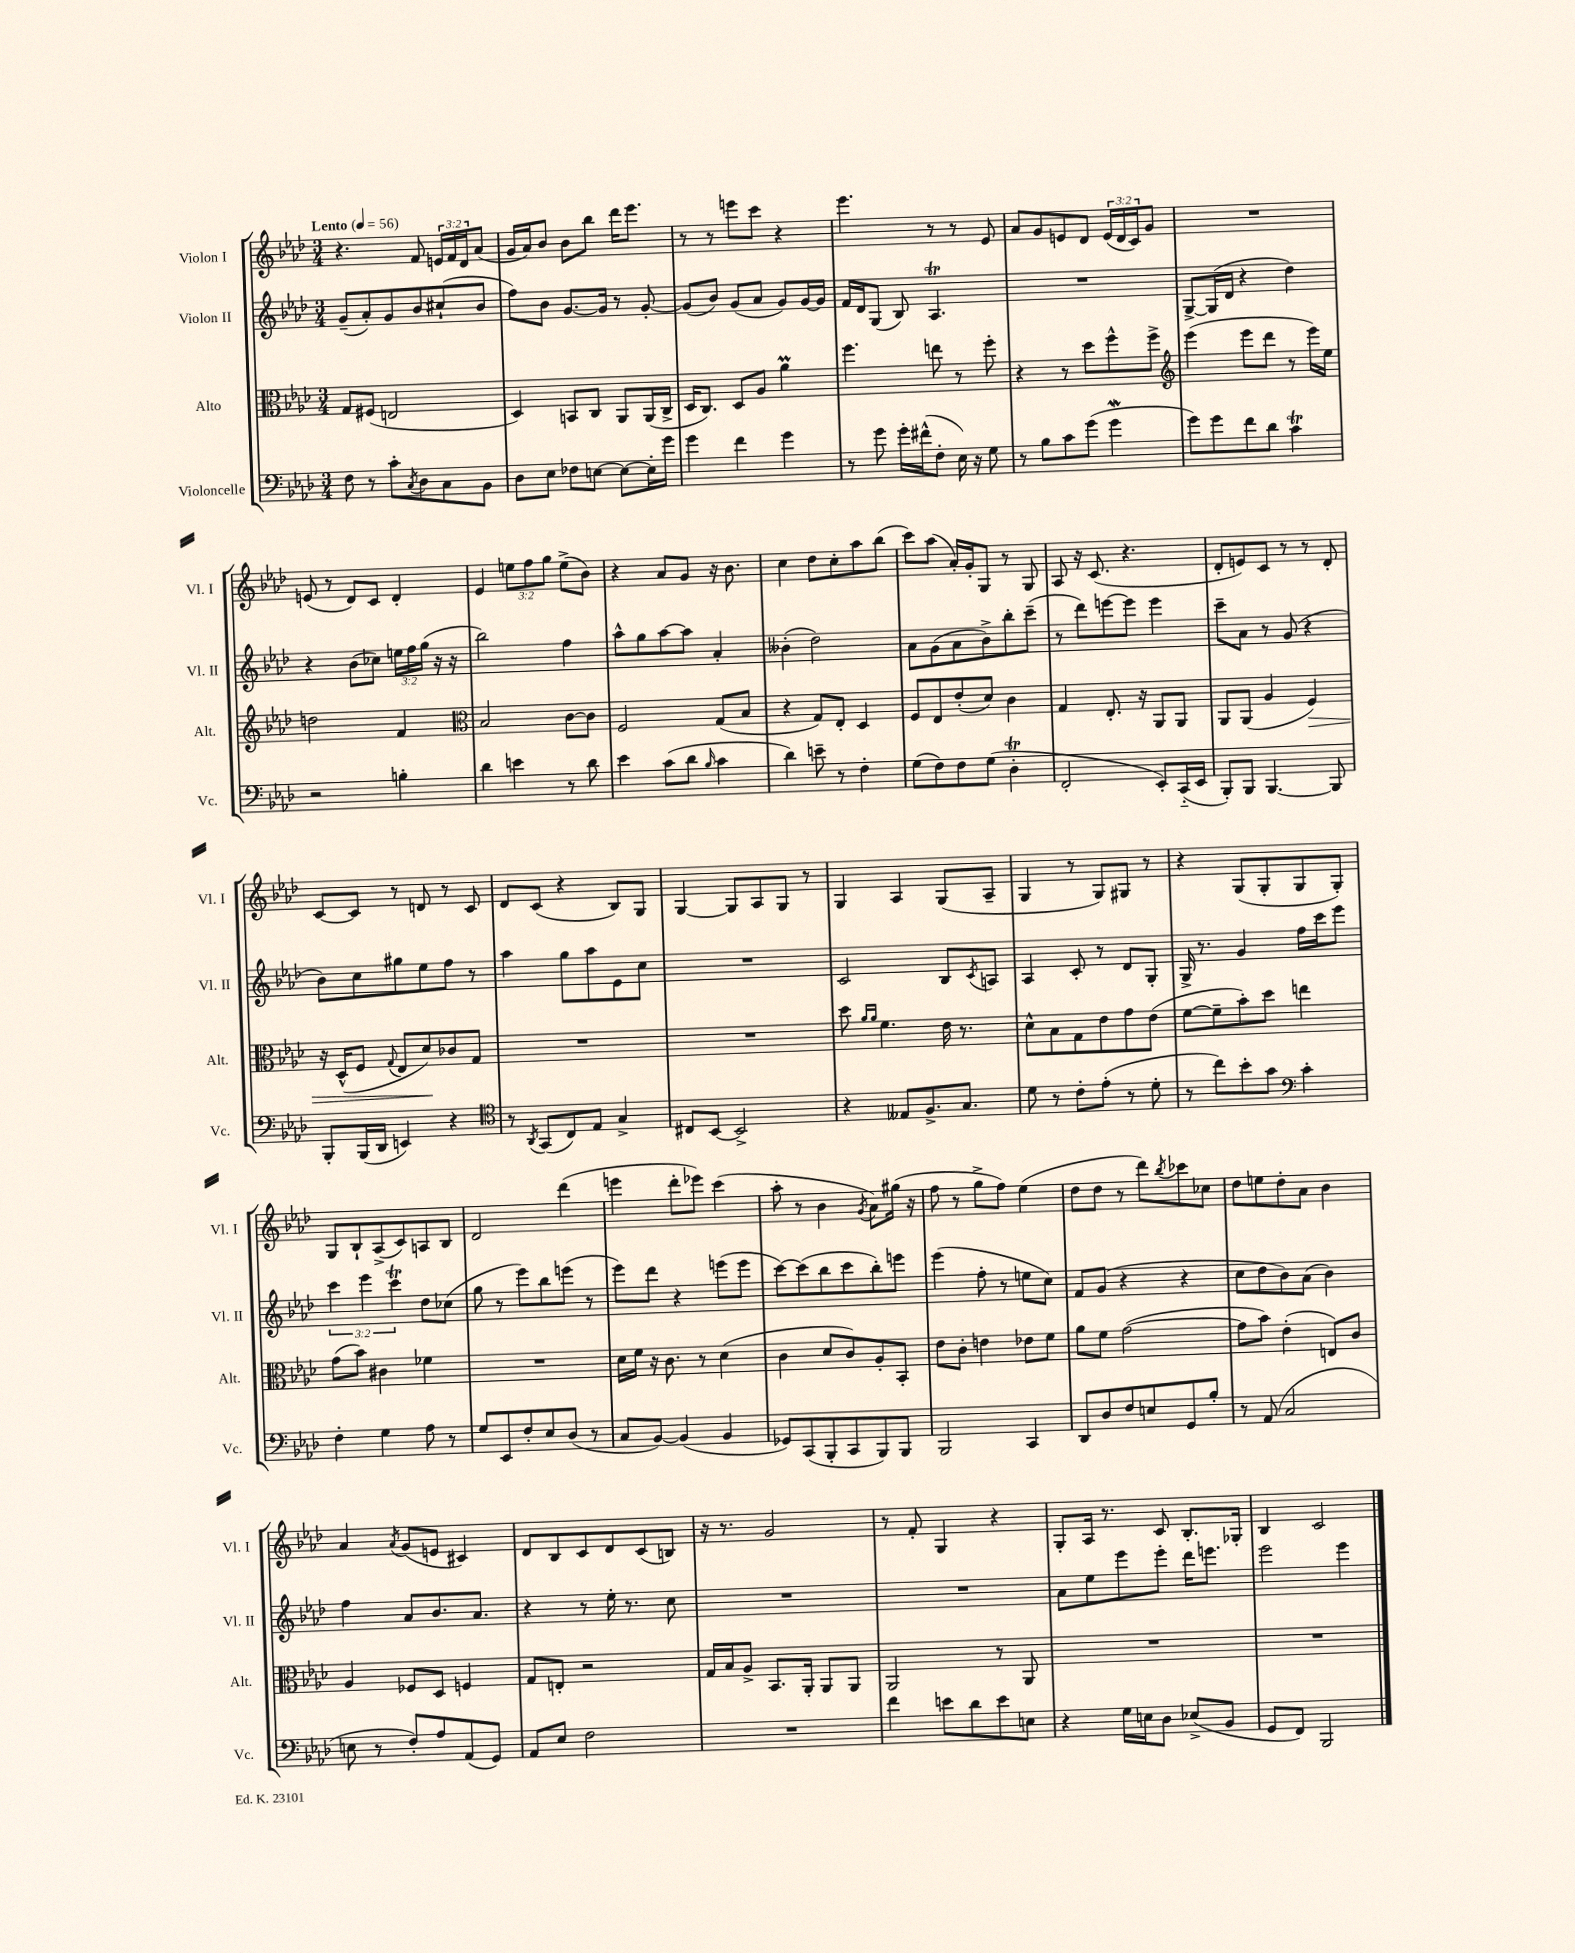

**kern	**kern	**kern	**kern
*staff4	*staff3	*staff2	*staff1
*clefF4	*clefC3	*clefG2	*clefG2
*k[b-e-a-d-]	*k[b-e-a-d-]	*k[b-e-a-d-]	*k[b-e-a-d-]
*M3/4	*M3/4	*M3/4	*M3/4
*MM56	*MM56	*MM56	*MM56
8F	8G	(8g~	4.r
8r	(8F#	8a-')	.
8c'	2E	8g	.
8qC	.	.	.
8D-	.	8b-	8f
8C	.	(8cc#`	24e
.	.	.	24f
.	.	.	24d-
8BB-	.	8b-	(8a-
=	=	=	=
8D-	4D-)	8ff)	16g
.	.	.	16a-)
8E-	.	8b-	8b-
8F-	8BB	[8.g	8b-
[8E	8C	.	8bb-
.	.	16g]	.
8E_	8AA-	8r	16ddd-
.	.	.	8.eee-
16E']	(16AA-	[8g'	.
16g	16C^	.	.
=	=	=	=
4g	16D-	(8g]	8r
.	8.C)	.	.
.	.	8b-)	8r
4f	8D-	(8g	8eee
.	8A-	8a-	8ccc
4g	4a-	8g)	4r
.	.	[16g	.
.	.	16g]	.
=	=	=	=
8r	4.ff	16f	4.eee-
.	.	16d-	.
8g	.	(8G	.
16g'	.	8B-)	.
(16f#^^	.	.	.
8F'	8ee	4.A-	8r
16E-)	8r	.	8r
16r	.	.	.
8G	8ff'	.	8e-
=	=	=	=
8r	4r	2.r	8a-
8B-	.	.	8g
8c	8r	.	8e
(8g	8dd-	.	8d-
4g	8ff^^	.	(24e
.	.	.	24d-
.	.	.	24c)
.	8ff^	.	8g
=	=	=	=
*	*clefG2	*	*
8g)	(4eee-	[8G^	2.r
8g	.	(16G]	.
.	.	16d-	.
8f	8eee-	4r	.
8d-	8ddd-	.	.
4c	8r	4dd-)	.
.	16eee-)	.	.
.	16ee-	.	.
=	=	=	=
2r	2dd	4r	(8e
.	.	.	8r
.	.	(8b-	8d-)
.	.	8cc-)	8c
4B'	4f	24ee	4d-'
.	.	24ff	.
.	.	(24gg	.
.	.	16r	.
.	.	16r	.
=	=	=	=
*	*clefC3	*	*
4d-	2B-	2bb-)	4e-
4e	.	.	12ee
.	.	.	12ff
.	.	.	12gg
8r	[8c	4ff	(8ee^
8d-	8c]	.	8b-)
=	=	=	=
4e-	2F	8aa-^^	4r
.	.	8gg	.
(8c	.	[8aa-	8a-
8d-	.	8aa-]	8g
16qqB-	.	.	.
4c	(8G	4a-'	16r
.	.	.	8.b-
.	8B-	.	.
=	=	=	=
4d-)	4r	(4b--'	4cc
8e~	8G)	2dd-)	8dd-
8r	8E-'	.	8cc'
4F'	4D-	.	8aa-
.	.	.	(8bb-
=	=	=	=
(8G	8F	8a-	8ccc)
8F)	8E-	(8g	(8aa-
8F	(8e-'	8a-	16a-')
.	.	.	16g'
(8G	8d-)	8b-^)	8G
4D-'	4c	8bb-'	8r
.	.	(8ccc~	8G
=	=	=	=
2FF'	4G	8r	8A-
.	.	8ddd-)	16r
.	.	.	(8.c
.	8.E-'	[8eee	.
.	.	8eee]	4.r
.	16r	.	.
8EE-')	8AA-	4eee	.
(16CC'~	8AA-	.	.
16EE-	.	.	.
=	=	=	=
8BBB-')	8AA-	8ccc~	8d-'
8BBB-	(8AA-	8a-	8e)
[4.BBB-	4A-	8r	8c
.	.	(8g	8r
.	4F)	4r	8r
8BBB-]	.	.	8d-'
=	=	=	=
8BBB-'	16r	8b-)	[8c
.	(16D-^^	.	.
(16BBB-	8F	8cc	8c]
16DD-	.	.	.
.	8qqG	.	.
4EE)	8E-	8gg#	8r
.	8d-)	8ee-	8d
4r	8c-	8ff	8r
.	8G	8r	8c
=	=	=	=
*clefC4	*	*	*
8r	2.r	4aa-	8d-
8qAA-	.	.	.
(8GG	.	.	(8c
8C)	.	8gg	4r
8E-	.	8aa-	.
4G^	.	8e-	8B-)
.	.	8cc	8G
=	=	=	=
8C#	2.r	2.r	[4G
[8BB-	.	.	.
2BB-^]	.	.	8G]
.	.	.	8A-
.	.	.	8G
.	.	.	8r
=	=	=	=
4r	8dd-	2c	4G
.	16qqa-	.	.
.	16qqa-	.	.
.	4.f	.	.
8E--	.	.	4A-
8.F^	.	.	.
.	16e-	8B-	(8G
8.G	8.r	.	.
.	.	8qc	.
.	.	8A	8A-~
=	=	=	=
8d-	8d-^^	4A-	4G
8r	8B-	.	.
8c'	8G	8c'	8r
(8e-'	8e-	8r	8G)
8r	8g	8d-	8G#
8d-'	(8e-	8G'	8r
=	=	=	=
8r	[8f	16G^	4r
.	.	8.r	.
8cc)	8f~]	.	.
8b-'	8b-')	4g	(8G
8g	8dd-	.	8G'
*clefF4	*	*	*
4c'	4ee	16ff	8G
.	.	16ccc	.
.	.	8eee-	8G')
=	=	=	=
4F'	(8g	6ccc	8G
.	8b-)	.	8B-`
.	.	6eee-	.
4G	4c#	.	(8A-^
.	.	6ccc	.
.	.	.	8c)
8A-	4f-	8dd-	8A
8r	.	(8cc-	8B-
=	=	=	=
8G	2.r	8gg	2d-
8EE-	.	8r	.
8F'	.	8eee-)	.
8E-	.	8bb-	.
(8D-	.	(8eee	(4ddd-
8r	.	8r	.
=	=	=	=
8C	16d-	8eee-)	4eee
.	16f	.	.
[8BB-)	16r	8ddd-	.
.	8.c	.	.
(4BB-]	.	4r	8ddd-'
.	8r	.	8eee-)
4BB-	(4d-	(8eee	(4ccc
.	.	8eee	.
=	=	=	=
8GG-)	4c	[8ccc)	8aa-'
(8CC	.	(8ccc]	8r
8BBB-'	8d-	8bb-	4b-
8CC	8c)	8ccc	.
.	.	.	8qg
8BBB-)	8A-'	8bb-')	8a-)
8BBB-	8BB-'	8eee	(16gg#
.	.	.	16r
=	=	=	=
2BBB-	8e-	(4eee-	8ff
.	8c'	.	8r
.	4e	8ff'	8gg^
.	.	8r	8ff)
4CC	8e-	8ee	(4ee-
.	8f	8cc)	.
=	=	=	=
8DD-	8a-	8f	8dd-
8D-	8f	(8g	8dd-
8F	([2g	4r	8r
8E	.	.	8ddd-)
.	.	.	8qbb-
8GG	.	4r	8ccc-
8B-'	.	.	8cc-
=	=	=	=
8r	8g]	8cc	8dd-
(8AA-	8b-)	8dd-	8ee
2C	(4e-'	8b-)	8dd-'
.	.	(8a-	8a-
.	8E)	4b-)	4b-
.	8c	.	.
=	=	=	=
8E	4A-	4ff	4a-
8r	.	.	.
.	.	.	8qa-
8F')	8F-	8a-	(8g
8A-	8D-	8.b-	8e
(8AA-	4F	.	4c#)
.	.	8.a-	.
8GG)	.	.	.
=	=	=	=
8AA-	8G	4r	8d-
8E-	8E'	.	8B-
2F	2r	8r	8c
.	.	16ee-'	8d-
.	.	8.r	.
.	.	.	(8c
.	.	8cc	8B)
=	=	=	=
2.r	16G	2.r	16r
.	16B-	.	8.r
.	8A-^	.	.
.	8.BB-	.	2g
.	16AA-'	.	.
.	8AA-	.	.
.	8AA-	.	.
=	=	=	=
4f	2AA-	2.r	8r
.	.	.	8f'
8e	.	.	4G
8d-	.	.	.
8e	8r	.	4r
8E	8AA-	.	.
=	=	=	=
4r	2.r	8a-	8G'
.	.	8ee-	16A-
.	.	.	8.r
16G	.	8eee-	.
16E	.	.	.
8D-	.	8eee-'	8c
(8E-^	.	16ddd-	8.B-'
.	.	8.eee	.
8BB-	.	.	.
.	.	.	16G-'
=	=	=	=
8GG	2.r	2eee-	4B-
8FF)	.	.	.
2BBB-	.	.	2c
.	.	4eee-	.
==	==	==	==
*-	*-	*-	*-
